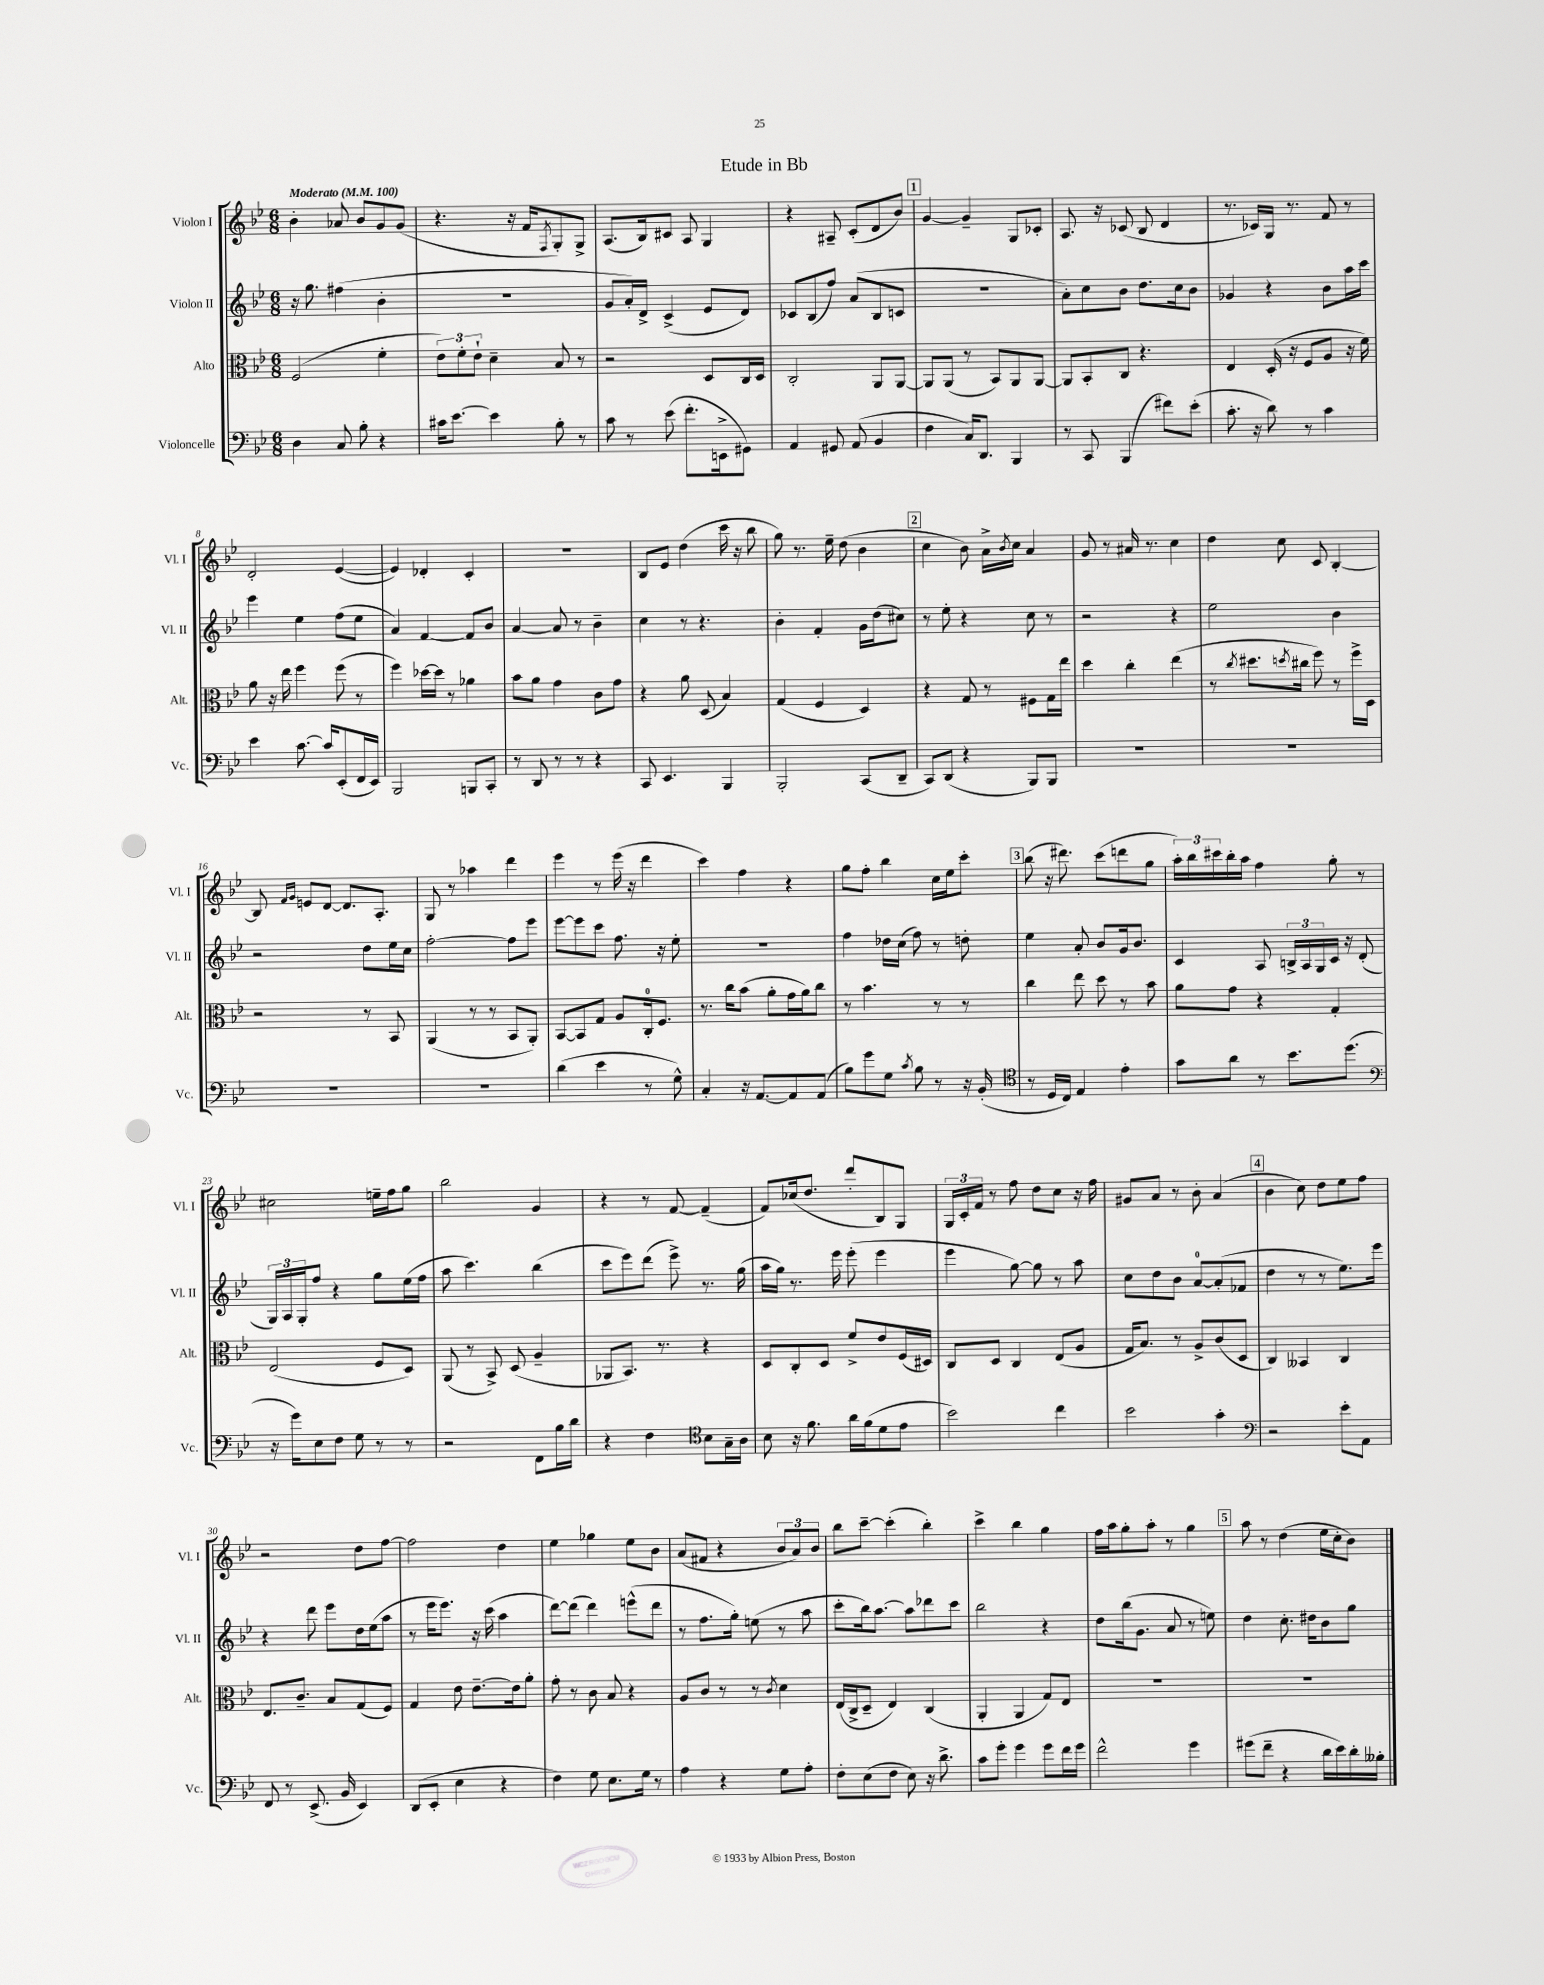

**kern	**kern	**kern	**kern
*part4	*part3	*part2	*part1
*staff4	*staff3	*staff2	*staff1
*I"Violoncelle	*I"Alto	*I"Violon II	*I"Violon I
*I'Vc.	*I'Alt.	*I'Vl. II	*I'Vl. I
*clefF4	*clefC3	*clefG2	*clefG2
*k[b-e-]	*k[b-e-]	*k[b-e-]	*k[b-e-]
*M6/8	*M6/8	*M6/8	*M6/8
*MM100	*MM100	*MM100	*MM100
=1	=1	=1	=1
!	!	!	!LO:TX:a:B:t=Moderato
4D\	(2F/	16r	4b-'\
.	.	8.gg\	.
8C/	.	(4ff#X\	8a-X/
8B-'\	.	.	8b-/L
4r	4f'\	4b-'\	8g/
.	.	.	(8g/J
=2	=2	=2	=2
16c#X\KL	12e-\L)	2.r	4.r
[8.e-\J	.	.	.
.	12f'\	.	.
.	12e-`\J	.	.
4e-\]	4d~\	.	.
.	.	.	16r
.	.	.	16f/KL
.	.	.	8qF/
8B-'\	8B-/	.	8G'/)
8r	8r	.	8G^/J
=3	=3	=3	=3
8c\	2r	8g/L	(8.A/L
8r	.	16a'/L)	.
.	.	16d^/JJ	16B-/k)
(8e-\	.	(4c^/	8c#X/J
8.f'\L	.	.	8A/
.	8D/L	8e-/L	4G/
16EEn^\k	.	.	.
8GG#X\J)	16C/L	8d/J)	.
.	16D/JJ	.	.
=4	=4	=4	=4
4AA/	2C'/	8c-X/L	4r
.	.	(8B-/	.
8GG#X/	.	8ff/J)	8A#X~/
(8AA/	.	(8a/L	(8c'/L
4BB-/	8AA/L	8B-/	8d/
.	[8AA/J	8cn/J	8b-/J)
!!LO:REH:place=s1:t=1
=5	=5	=5	=5
4F\	8AA/L]	2.r	[4g/
.	(8AA/J	.	.
16C/KL)	8r	.	4g~/]
8.DD/J	.	.	.
.	8BB-/L)	.	.
4BBB-/	8AA/	.	8G/L
.	[8AA/J	.	8c-X'/J
=6	=6	=6	=6
8r	8AA/L]	8a'\L)	8.A/
8CC/	8BB-'/	8cc\	.
.	.	.	16r
(4BBB-/	8C/J	8b-\J	(8c-X/
.	4.r	8.dd\L	8B-/
8f#X\L)	.	.	4d/
.	.	16cc\k	.
(8e-'\J	.	8b-\J	.
=7	=7	=7	=7
8.c'\	4E-/	4g-X/	8.r
16r	.	.	16c-X/LL)
8d\)	(16D'/	4r	16G/JJ
.	16r	.	8.r
8r	8F/L	.	.
4c\	8A/J	8b-\L	8f/
.	16r	16aa\L	8r
.	16f\)	16ccc\JJ	.
!!LO:LB:g=z
=8	=8	=8	=8
4e-\	8a\	4eee-\	2d'/
.	16r	.	.
.	16ee-\	.	.
[8.c\	4ff\	4ee-\	.
16c/KL]	.	.	.
(8EE-'/	(8ff\	(8ff\L	([4e-/
16FF/L	8r	8ee-\J	.
16EE-/JJ)	.	.	.
=9	=9	=9	=9
2BBB-/	4ff\)	4a/)	4e-/])
.	[16dd-X\LL	[4f/	4d-X'/
.	16dd-\JJ]	.	.
.	8r	.	.
8BBBn/L	4a-X\	8f/L]	4c'/
8CC'/J	.	8b-/J	.
=10	=10	=10	=10
8r	8b-\L	[4a/	2.r
8DD/	8a\J	.	.
8r	4g\	8a/]	.
8r	.	8r	.
4r	8c\L	4b-~\	.
.	8g\J	.	.
=11	=11	=11	=11
8CC/	4r	4cc\	8B-/L
4.EE-/	.	.	8e-/J
.	8a\	8r	(4dd\
.	(8D/	4.r	.
4BBB-/	4B-/)	.	16ccc\
.	.	.	16r
.	.	.	8bb-\
=12	=12	=12	=12
2BBB-'/	(4G/	4b-'\	8gg\)
.	.	.	8.r
.	4F/	4f'/	.
.	.	.	16ee-~\
.	.	.	(8dd\
(8CC/L	4D/)	16g\LL	4b-\
.	.	(16dd\J	.
8DD~/J	.	8cc#X\J)	.
!!LO:REH:place=s1:t=2
=13	=13	=13	=13
8CC/L)	4r	8r	4cc\
(8DD/J	.	8ee-'\	.
4r	8G/	4r	8b-\)
.	8r	.	16a^\LL
.	.	.	8qb-/
.	.	.	16cc\JJ
8BBB-/L)	8F#X\L	8cc\	4a/
8BBB-/J	16G\L	8r	.
.	16ee-\JJ	.	.
=14	=14	=14	=14
2.r	4dd\	2r	8g/
.	.	.	8r
.	4cc'\	.	16a#X/
.	.	.	8.r
.	(4ee-\	4r	4cc\
=15	=15	=15	=15
2.r	8r	2ee-\	4dd\
.	8qcc/	.	.
.	8.dd#X\L	.	.
.	.	.	8cc\
.	8qddn/	.	.
.	16cc#X\Jk	.	.
.	8ff\)	.	8c/
.	8r	4b-\	[4B-'/
.	16ff^\LL	.	.
.	16D\JJ	.	.
!!LO:LB:g=z
=16	=16	=16	=16
2.r	2r	2r	8B-/]
.	.	.	16qqf/LL
.	.	.	16qqg/JJ
.	.	.	8en/L
.	.	.	[8d/J
.	.	.	8.d/L]
.	8r	8dd\L	.
.	.	.	8.A'/J
.	8BB-/	16ee-\L	.
.	.	16cc\JJ	.
=17	=17	=17	=17
2.r	(4AA/	[2ff'\	8G/
.	.	.	8r
.	8r	.	4aa-X\
.	8r	.	.
.	8BB-/L	8ff\L]	4ddd\
.	8AA'/J)	8eee-\J	.
=18	=18	=18	=18
(4d\	[8BB-/L	[8eee-\L	4eee-\
.	8BB-/]	8eee-\]	.
4e-\	8G/J	8ccc\J	8r
.	8A/L	8.ff\	(16eee-\
.	.	.	16r
8r	16C'/k	.	4ddd\
.	8.F/J	16r	.
8G^^\)	.	8ee-'\	.
=19	=19	=19	=19
4C'/	8.r	2.r	4ccc\)
.	16cc\KL	.	.
16r	(8b-\J	.	4ff\
[8.AA/L	.	.	.
.	8a'\L	.	.
8AA/]	16g\L	.	4r
.	16a\J)	.	.
(8AA/J	8cc\J	.	.
=20	=20	=20	=20
8B-\L)	8r	4ff\	8gg\L
8g\	4.b-\	.	8ff'\J
8G\J	.	16dd-X\LL	4bb-\
.	.	(16cc\JJ	.
8qc/	.	.	.
8B-\	.	8ff\)	.
8r	8r	8r	16cc\LL
.	.	.	16ee-\J
16r	8r	8ddn'\	8ccc'\J
(16BB-'/	.	.	.
!!LO:REH:place=s1:t=3
=21	=21	=21	=21
*clefC4	*	*	*
8r	4cc\	4ee-\	(8bb-\
16D/LL	.	.	16r
16C/JJ)	.	.	8.ddd#X\)
4E-/	8ee-\	8a'/	.
.	8dd\	8b-/L	(8ccc\L
4e-'\	8r	16g/k	8dddn\
.	.	8.b-/J	.
.	8b-\	.	8gg\J
=22	=22	=22	=22
8g\L	8a\L	4c/	24aa'\LL)
.	.	.	24bb-\
.	.	.	24ccc#X\
8a\J	8g\J	.	16bb-'\
.	.	.	16aa\JJ
8r	4r	8A/	4ff\
8.b-\L	.	24Bn^/LL	.
.	.	24A/	.
.	.	24G/	.
.	4G'/	16c/JJ	8gg'\
(8.dd\J	.	16r	.
.	.	(8d'/	8r
!!LO:LB:g=z
=23	=23	=23	=23
*clefF4	*	*	*
16r	(2E-/	24G/LL)	2cc#X\
.	.	24A/	.
16g\KL)	.	.	.
.	.	24G'/J	.
8E-\	.	8ff/J	.
8F\J	.	4r	.
8G\	.	.	.
8r	8F/L	8gg\L	16een~\LL
.	.	.	16ff\J
8r	8D/J)	(16ee-\L	8gg\J
.	.	16ff\JJ	.
=24	=24	=24	=24
2r	(8AA/	8aa\	2bb-\
.	8r	4.ccc\)	.
.	8BB-^/)	.	.
.	(8D/	.	.
8FF\L	4A~/	(4bb-\	4g/
16B-\L	.	.	.
16d\JJ	.	.	.
=25	=25	=25	=25
4r	8AA-X/L	8ccc\L	4r
.	8.BB-/J)	8eee-\)	.
4F\	.	(8ddd\J	8r
.	8.r	.	.
.	.	8eee-^\)	[8f/
*clefC4	*	*	*
8B-\L	4r	8.r	(4f~/]
16G~\L	.	.	.
16A\JJ	.	(16gg\	.
=26	=26	=26	=26
8B-\	8D/L	16aa\LL	8f/L)
.	.	16gg\JJ)	.
16r	8C'/	8.r	(16cc-X/k
8.f\	.	.	8.dd/J
.	8D/J	.	.
.	.	16eee-\	.
16a\LL	8f^/L	(8eee-'\	8ddd'/L
(16f\J	.	.	.
8d\	8e-/	4eee-\	8B-/)
8e-\J	(16F/L	.	8G/J
.	16D#X/JJ)	.	.
=27	=27	=27	=27
2b-\)	8C/L	4eee-\	24G/LL
.	.	.	24c'/
.	.	.	24f/JJ
.	8D/J	.	8r
.	4C/	[8gg\)	8ff\
.	.	8gg\]	8dd\L
4cc\	(8E-/L	8r	8cc\J
.	8A/J	8aa\	16r
.	.	.	16ff\
=28	=28	=28	=28
2b-\	16G/KL	8cc\L	8g#X/L
.	8.B-/J)	.	.
.	.	8dd\	8a/J
.	8r	8b-\J	8r
.	8A^/L	[8a/L	8b-'\
4g'\	(8c/	(8a'/]	(4a/
.	8D/J	8f-X/J	.
!!LO:REH:place=s1:t=4
=29	=29	=29	=29
*clefF4	*	*	*
2r	4C/)	4dd\	4b-\
.	4BB--X/	8r	8cc\)
.	.	8r	8dd\L
8e-'\L	4C/	8.ee-\L)	8ee-\
8AA\J	.	.	8ff\J
.	.	16eee-\Jk	.
!!LO:LB:g=z
=30	=30	=30	=30
8FF/	8.E-/L	4r	2r
8r	.	.	.
.	8.c~/J	.	.
(8.EE-^/	.	8ddd\	.
.	8B-/L	8eee-\L	.
16BB-/	.	.	.
4EE-/)	(8G/	16dd\L	8dd\L
.	.	(16ee-\J	.
.	8F/J)	8aa\J	[8ff\J
=31	=31	=31	=31
(8DD/L	4G/	8r	2ff\]
8EE-'/J	.	16eee-\KL	.
.	.	8.eee-\J)	.
4E-\	8e-\	.	.
.	[8.e-~\L	16r	.
.	.	(16ccc\	.
4r	.	4aa\	4dd\
.	16e-\k]	.	.
.	8a'\J	.	.
=32	=32	=32	=32
4F\)	8g'\	[8ddd\L)	4ee-\
.	8r	(8ddd\J]	.
8G\	8c\	4ddd\)	4gg-X\
8.E-\L	8B-/	.	.
.	4r	(8eeen^^\L	8ee-\L
16G\Jk	.	.	.
8r	.	8ddd\J	8b-\J
=33	=33	=33	=33
4A\	8A/L	8r	(8a/L
.	8c/J	8.ff\L	8f#X/J
4r	8r	.	4r
.	.	16gg'\Jk)	.
.	8r	(8een\	.
.	8qc/	.	.
8G\L	4d\	8r	12b-/L
.	.	.	12a/)
8A'\J	.	8aa\	.
.	.	.	12b-/J
=34	=34	=34	=34
8F'\L	(16E-/LL	8ccc'\L	8bb-\L
.	16C^/J	.	.
(8E-\	8D~/J	16bb-\k)	[8ccc~\J
.	.	[8.aa\J	.
8F\J	4E-/)	.	(4ccc'\]
8E-\)	.	8aa\L]	.
16r	(4C/	8ddd-X\	4bb-'\)
8.d^\	.	.	.
.	.	8ccc\J	.
=35	=35	=35	=35
8c\L	4AA'/	2bb-\	4ccc^\
8g'\J	.	.	.
4g\	4AA/	.	4bb-\
8g\L	8G/L)	4r	4gg\
16f\L	8E-/J	.	.
16g\JJ	.	.	.
=36	=36	=36	=36
2f^^\	2.r	8dd\L	16ff\LL
.	.	.	16aa\J
.	.	(16bb-\k	8gg'\
.	.	8.g\J	.
.	.	.	8aa'\J
.	.	8a/	8r
4g\	.	8r	4gg\
.	.	8een\)	.
!!LO:REH:place=s1:t=5
=37	=37	=37	=37
(8g#X\L	2.r	4dd\	8aa\
8f~\J	.	.	8r
4r	.	8.cc'\	(4dd\
.	.	16dd#X\KL	.
16d\LL	.	8b-\	16ee-\LL
16e-\)	.	.	16cc'\J
16d'\	.	8gg\J	8b-\J)
16B--X'\JJ	.	.	.
==	==	==	==
*-	*-	*-	*-
